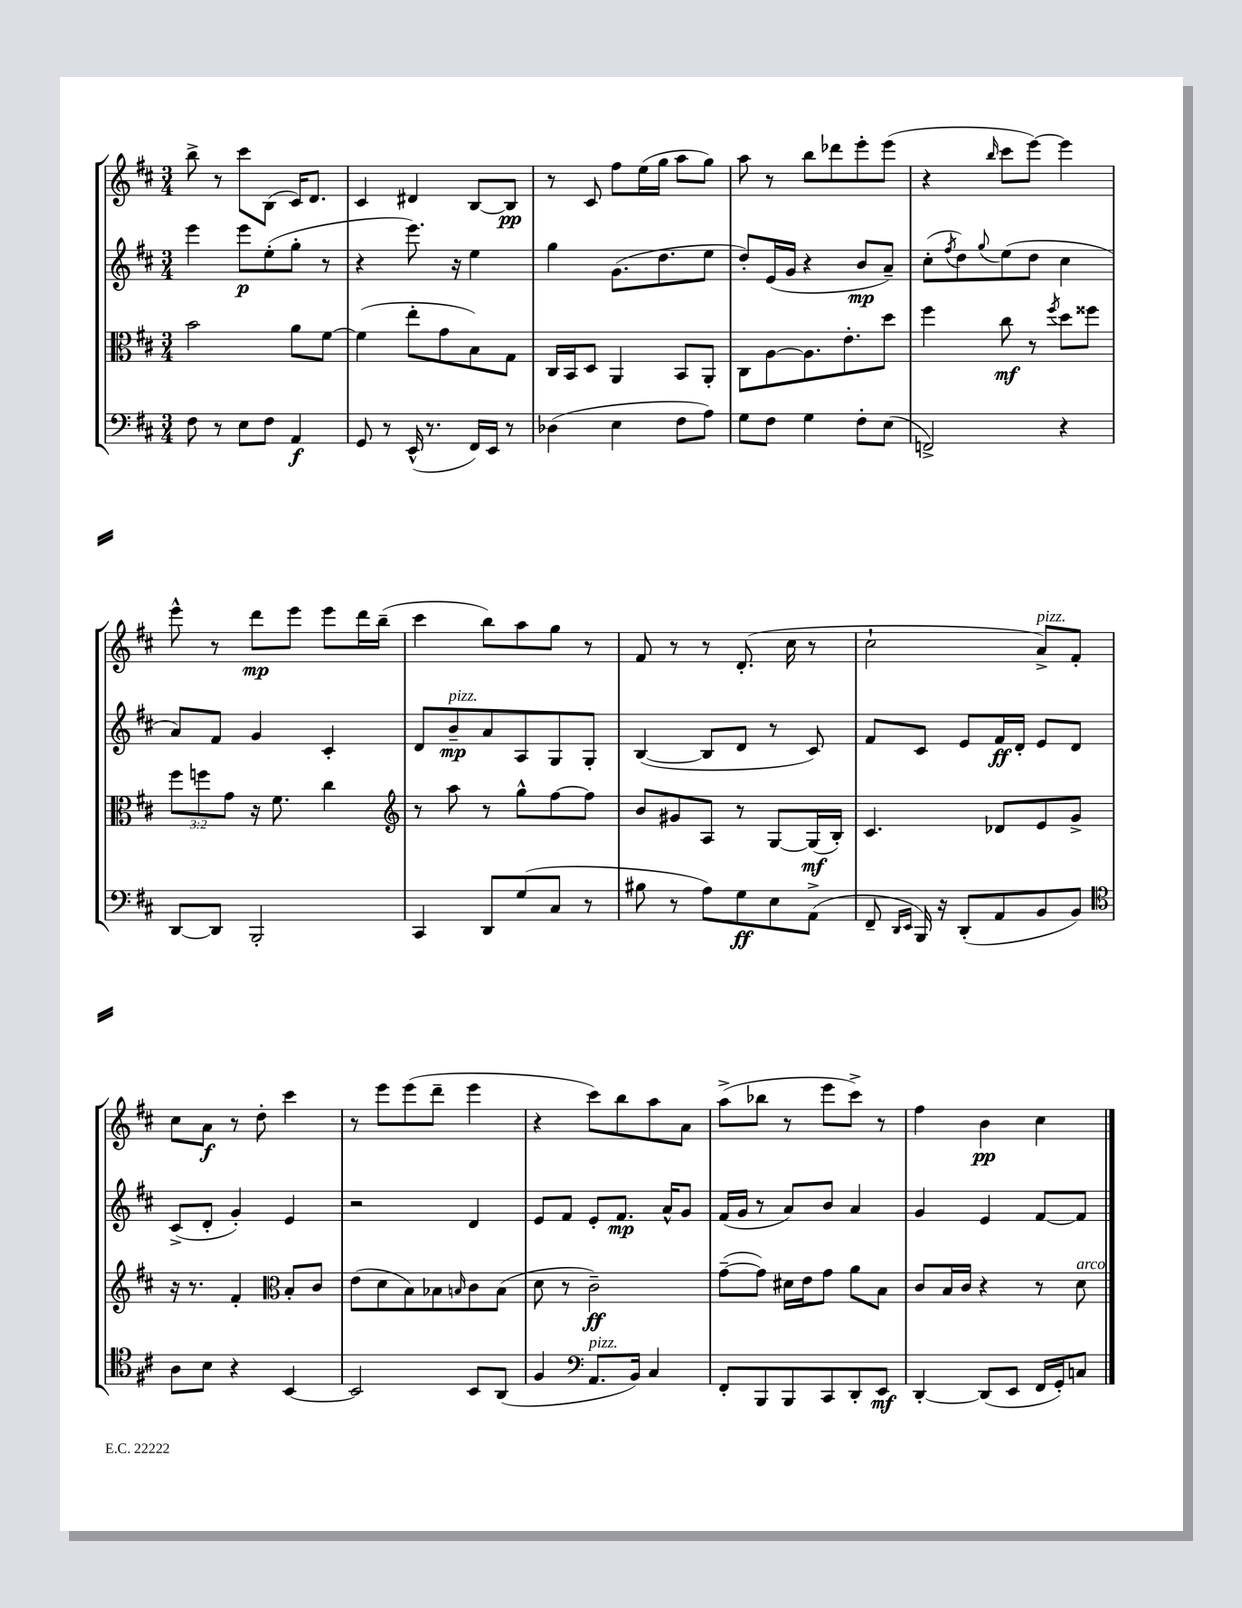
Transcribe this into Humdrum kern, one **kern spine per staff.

**kern	**dynam	**kern	**dynam	**kern	**dynam	**kern	**dynam
*part4	*part4	*part3	*part3	*part2	*part2	*part1	*part1
*staff4	*staff4	*staff3	*staff3	*staff2	*staff2	*staff1	*staff1
*clefF4	*	*clefC3	*	*clefG2	*	*clefG2	*
*k[f#c#]	*	*k[f#c#]	*	*k[f#c#]	*	*k[f#c#]	*
*M3/4	*	*M3/4	*	*M3/4	*	*M3/4	*
=24	=24	=24	=24	=24	=24	=24	=24
8F#\	.	2b\	.	4eee\	.	8bb^\	.
8r	.	.	.	.	.	8r	.
8E\L	.	.	.	8eee\L	p	8ccc#\L	.
8F#\J	.	.	.	(8ee'\	.	(8B\J	.
4AA/	f	8a\L	.	8gg'\J	.	16c#/KL)	.
.	.	.	.	.	.	8.d/J	.
.	.	[8f#\J	.	8r	.	.	.
=25	=25	=25	=25	=25	=25	=25	=25
8GG/	.	(4f#\]	.	4r	.	4c#/	.
8r	.	.	.	.	.	.	.
(16EE^^/	.	8ee'\L	.	8.eee\)	.	4d#X/	.
8.r	.	.	.	.	.	.	.
.	.	8g\	.	.	.	.	.
.	.	.	.	16r	.	.	.
16FF#/LL)	.	8B\)	.	4ee\	.	[8B/L	.
16EE/JJ	.	.	.	.	.	.	.
8r	.	8G\J	.	.	.	8B/J]	pp
=26	=26	=26	=26	=26	=26	=26	=26
(4D-X\	.	16C#/LL	.	4gg\	.	8r	.
.	.	16BB/J	.	.	.	.	.
.	.	8D/J	.	.	.	8c#/	.
4E\	.	4AA/	.	(8.g\L	.	8ff#\L	.
.	.	.	.	.	.	(16ee\L	.
.	.	.	.	8.dd\	.	16gg\JJ	.
8F#\L	.	8BB/L	.	.	.	8aa\L	.
8A\J)	.	8AA'/J	.	8ee\J	.	8gg\J)	.
=27	=27	=27	=27	=27	=27	=27	=27
8G\L	.	8C#\L	.	8dd'/L)	.	8aa\	.
8F#\J	.	[8A\	.	(16e/L	.	8r	.
.	.	.	.	16g/JJ	.	.	.
4G\	.	8.A\]	.	4r	.	8bb\L	.
.	.	.	.	.	.	8ddd-X\	.
.	.	8.e'\	.	.	.	.	.
8F#'\L	.	.	.	8b/L	mp	8eee'\	.
(8E\J	.	8dd\J	.	8a~/J)	.	(8eee\J	.
=28	=28	=28	=28	=28	=28	=28	=28
2FFn^/)	.	4ff#\	.	(8cc#'\L	.	4r	.
.	.	.	.	8qff#/	.	.	.
.	.	.	.	8dd\)	.	.	.
.	.	.	.	8qqgg/	.	16qqbb/	.
.	.	8cc#\	mf	(8ee\	.	8ccc#\L	.
.	.	8r	.	8dd\J	.	[8eee\J)	.
.	.	8qff#/	.	.	.	.	.
4r	.	8dd\L	.	4cc#\	.	4eee\]	.
.	.	8ff##X\J	.	.	.	.	.
!!LO:LB:g=z
=29	=29	=29	=29	=29	=29	=29	=29
[8DD/L	.	12ff#\L	.	8a/L)	.	8eee^^\	.
.	.	12ffn\	.	.	.	.	.
8DD/J]	.	.	.	8f#/J	.	8r	.
.	.	12g\J	.	.	.	.	.
2BBB'/	.	16r	.	4g/	.	8ddd\L	mp
.	.	8.f#\	.	.	.	.	.
.	.	.	.	.	.	8eee\J	.
.	.	4cc#\	.	4c#'/	.	8eee\L	.
.	.	.	.	.	.	16ddd\L	.
.	.	.	.	.	.	(16bb~\JJ	.
=30	=30	=30	=30	=30	=30	=30	=30
*	*	*clefG2	*	*	*	*	*
4CC#/	.	8r	.	8d/L	.	4ccc#\	.
!	!	!	!	!LO:TX:a:i:t=pizz.	!	!	!
.	.	8aa\	.	8b~/	mp	.	.
8DD/L	.	8r	.	8a/	.	8bb\L)	.
(8G/	.	8gg^^\L	.	8A/	.	8aa\	.
8C#/J	.	[8ff#\	.	8G/	.	8gg\J	.
8r	.	8ff#\J]	.	8G'/J	.	8r	.
=31	=31	=31	=31	=31	=31	=31	=31
8B#X\	.	8b/L	.	([4B/	.	8f#/	.
8r	.	8g#X/	.	.	.	8r	.
8A\L)	.	8A/J	.	8B/L]	.	8r	.
8G\	ff	8r	.	8d/J	.	(8.d'/	.
8E\	.	[8G/L	.	8r	.	.	.
.	.	.	.	.	.	16cc#\	.
(8AA^\J	.	(16G/L]	mf	8c#/)	.	8r	.
.	.	16B'/JJ)	.	.	.	.	.
=32	=32	=32	=32	=32	=32	=32	=32
8FF#~/	.	4.c#/	.	8f#/L	.	2cc#`\	.
16qqDD/LL	.	.	.	.	.	.	.
16qqEE/JJ	.	.	.	.	.	.	.
16BBB/)	.	.	.	8c#/J	.	.	.
16r	.	.	.	.	.	.	.
(8DD'/L	.	.	.	8e/L	.	.	.
8AA/	.	8d-X/L	.	16f#/L	ff	.	.
.	.	.	.	16d'/JJ	.	.	.
!	!	!	!	!	!	!LO:TX:a:i:t=pizz.	!
8BB/	.	8e/	.	8e/L	.	8a^/L)	.
8BB/J)	.	8g^/J	.	8d/J	.	8f#'/J	.
!!LO:LB:g=z
=33	=33	=33	=33	=33	=33	=33	=33
*clefC4	*	*	*	*	*	*	*
8A\L	.	16r	.	(8c#^/L	.	8cc#\L	.
.	.	8.r	.	.	.	.	.
8B\J	.	.	.	8d'/J	.	8a\J	f
4r	.	4f#'/	.	4g'/)	.	8r	.
.	.	.	.	.	.	8dd'\	.
*	*	*clefC3	*	*	*	*	*
[4BB/	.	8B'/L	.	4e/	.	4ccc#\	.
.	.	8c#/J	.	.	.	.	.
=34	=34	=34	=34	=34	=34	=34	=34
2BB/]	.	(8e\L	.	2r	.	8r	.
.	.	8d\	.	.	.	8eee\L	.
.	.	8B\)	.	.	.	(8eee\	.
.	.	8B-X\	.	.	.	8ddd~\J	.
.	.	16qqBn/	.	.	.	.	.
8BB/L	.	8c#\	.	4d/	.	4eee\	.
(8AA/J	.	(8B\J	.	.	.	.	.
=35	=35	=35	=35	=35	=35	=35	=35
4F#/	.	8d\	.	8e/L	.	4r	.
.	.	8r	.	8f#/J	.	.	.
*clefF4	*	*	*	*	*	*	*
!LO:TX:a:i:t=pizz.	!	!	!	!	!	!	!
8.AA/L	.	2c#~\)	ff	8e'/L	.	8ccc#\L)	.
.	.	.	.	8.f#/J	mp	8bb\	.
16BB/Jk)	.	.	.	.	.	.	.
4C#/	.	.	.	.	.	8aa\	.
.	.	.	.	16a^^/KL	.	.	.
.	.	.	.	8g/J	.	8a\J	.
=36	=36	=36	=36	=36	=36	=36	=36
8FF#'/L	.	([8g~\L	.	(16f#/LL	.	(8aa^\L	.
.	.	.	.	16g/JJ	.	.	.
8BBB/	.	8g\J])	.	8r	.	8bb-X\J	.
8BBB/	.	16d#X\LL	.	8a/L)	.	8r	.
.	.	16e\J	.	.	.	.	.
8CC#/	.	8g\J	.	8b/J	.	8eee\L	.
8DD'/	.	8a\L	.	4a/	.	8ccc#^\J)	.
8EE/J	mf	8B\J	.	.	.	8r	.
=37	=37	=37	=37	=37	=37	=37	=37
[4DD'/	.	8c#/L	.	4g/	.	4ff#\	.
.	.	16B/L	.	.	.	.	.
.	.	16c#/JJ	.	.	.	.	.
(8DD/L]	.	4r	.	4e/	.	4b\	pp
8EE/J	.	.	.	.	.	.	.
16FF#/LL	.	8r	.	[8f#/L	.	4cc#\	.
16GG'/J)	.	.	.	.	.	.	.
!	!	!LO:TX:a:i:t=arco	!	!	!	!	!
8Cn/J	.	8d\	.	8f#/J]	.	.	.
==	==	==	==	==	==	==	==
*-	*-	*-	*-	*-	*-	*-	*-
